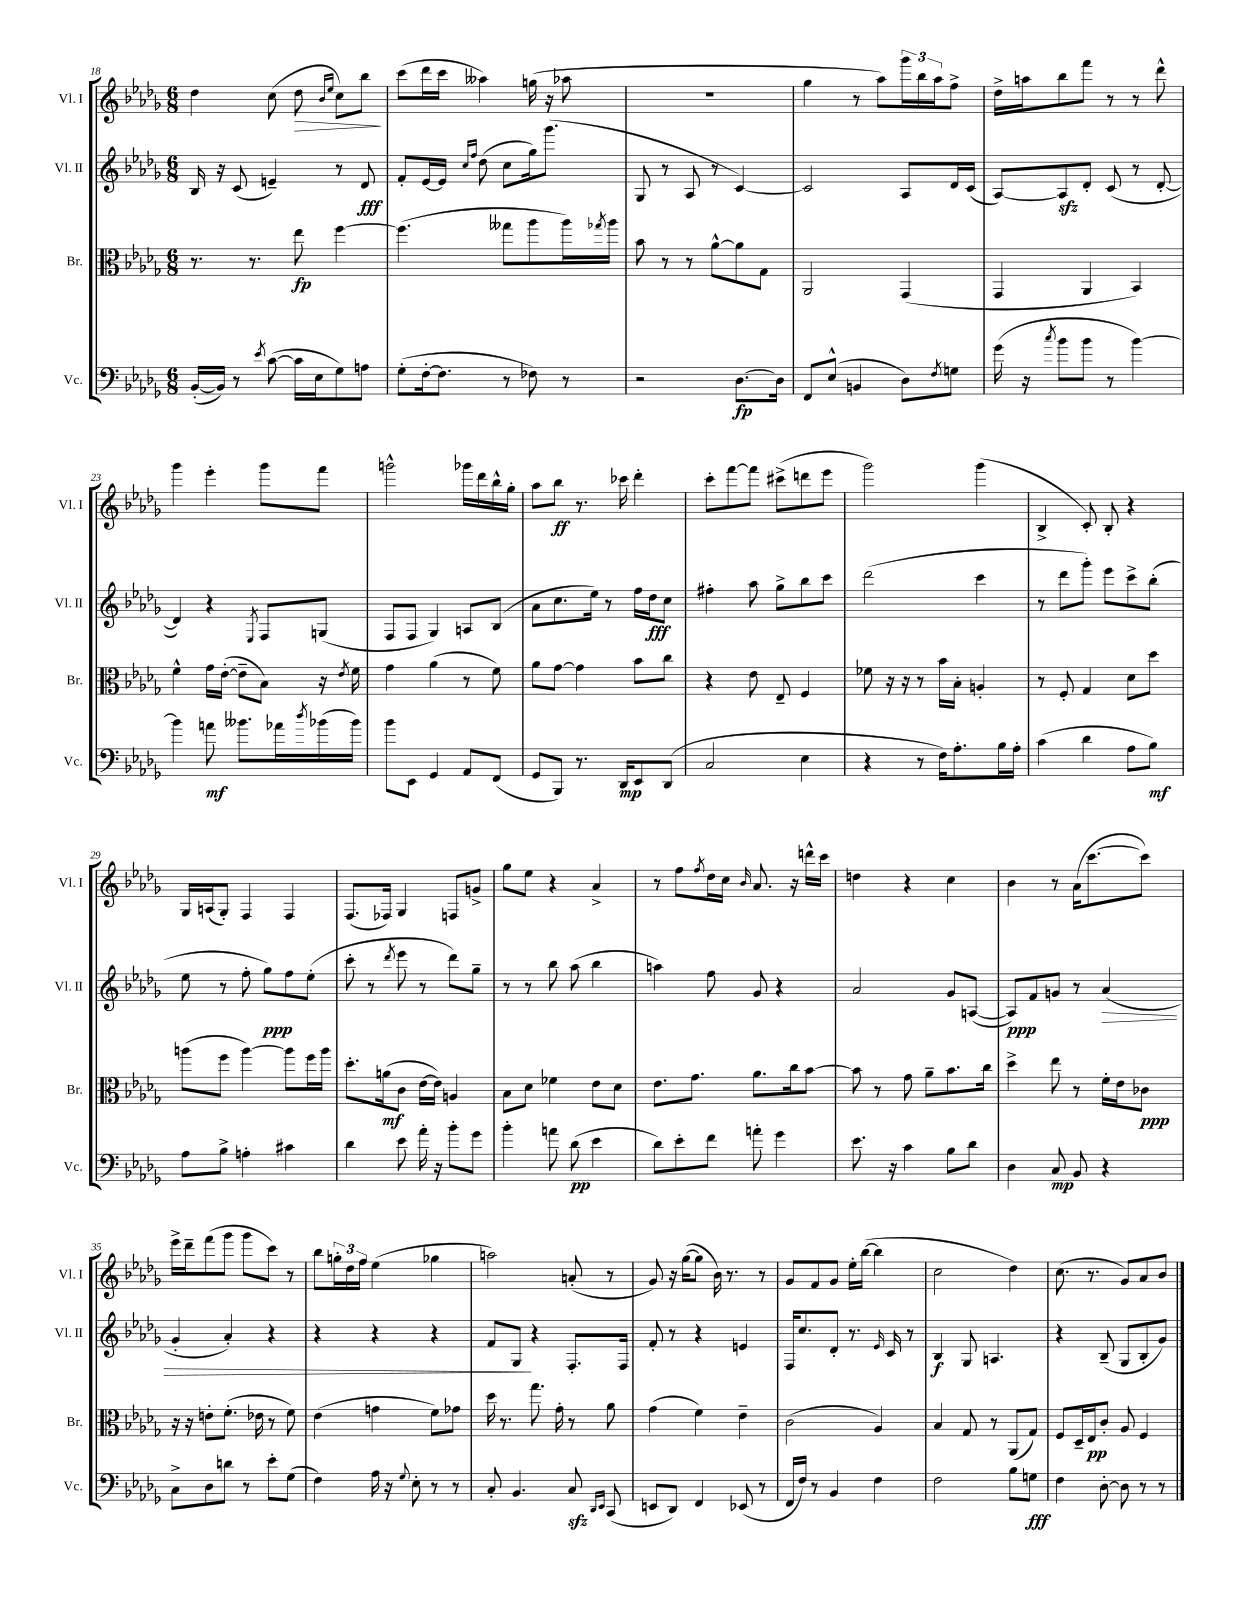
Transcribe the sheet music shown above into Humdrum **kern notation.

**kern	**dynam	**kern	**dynam	**kern	**dynam	**kern	**dynam
*part4	*part4	*part3	*part3	*part2	*part2	*part1	*part1
*staff4	*staff4	*staff3	*staff3	*staff2	*staff2	*staff1	*staff1
*I"Vc.	*	*I"Br.	*	*I"Vl. II	*	*I"Vl. I	*
*I'Vc.	*	*I'Br.	*	*I'Vl. II	*	*I'Vl. I	*
*clefF4	*	*clefC3	*	*clefG2	*	*clefG2	*
*k[b-e-a-d-g-]	*	*k[b-e-a-d-g-]	*	*k[b-e-a-d-g-]	*	*k[b-e-a-d-g-]	*
*M6/8	*	*M6/8	*	*M6/8	*	*M6/8	*
=18	=18	=18	=18	=18	=18	=18	=18
([16BB-'/LL	.	8.r	.	16B-/	.	4dd-\	.
16BB-/JJ])	.	.	.	16r	.	.	.
8r	.	.	.	(8c/	.	.	.
.	.	8.r	.	.	.	.	.
8qe-/	.	.	.	.	.	.	.
([8c\	.	.	.	4en~/)	.	(8cc\	.
!	!	!	!	!	!	!	!LO:HP:b
16c\LL]	.	8ee-\	fp	.	.	8dd-\	>
16E-\J	.	.	.	.	.	.	.
.	.	.	.	.	.	16qqb-/LL	.
.	.	.	.	.	.	16qqee-/JJ	.
8G-\)	.	[4ff\	.	8r	.	8cc\L)	.
8An\J	.	.	.	8d-/	fff	8bb-\J	.
.	.	.	.	.	.	.	]
=19	=19	=19	=19	=19	=19	=19	=19
(8G-'\L	.	(4.ff\]	.	8f'/L	.	(8ccc\L	.
[16F'\k	.	.	.	[16e-/L	.	16ddd-\L	.
8.F\J]	.	.	.	16e-/JJ]	.	16ccc\JJ	.
.	.	.	.	16qqcc/LL	.	.	.
.	.	.	.	16qqff/JJ	.	.	.
.	.	.	.	(8dd-\	.	4aa--X\)	.
8r	.	8gg--X\L	.	8cc\L	.	.	.
8F-X\)	.	8aa-\	.	16gg-\k)	.	(16ggn\	.
.	.	.	.	(8.ggg-\J	.	16r	.
8r	.	16aa-\L)	.	.	.	8aa-X\	.
.	.	8qgg-X/	.	.	.	.	.
.	.	16aa-\JJ	.	.	.	.	.
=20	=20	=20	=20	=20	=20	=20	=20
2r	.	8b-\	.	8G-/	.	2.r	.
.	.	8r	.	8r	.	.	.
.	.	8r	.	8A-/	.	.	.
.	.	[8a-^^\L	.	8r	.	.	.
[8.D-\L	fp	8a-\]	.	[4c/)	.	.	.
.	.	8G-\J	.	.	.	.	.
16D-\Jk]	.	.	.	.	.	.	.
=21	=21	=21	=21	=21	=21	=21	=21
8FF/L	.	2AA-/	.	2c/]	.	4gg-\	.
(8E-^^/J	.	.	.	.	.	.	.
4BBn/	.	.	.	.	.	8r	.
.	.	.	.	.	.	8aa-\L)	.
8D-\L)	.	(4GG-/	.	8A-/L	.	24ggg-\L	.
.	.	.	.	.	.	24bb-\	.
.	.	.	.	.	.	24aa-\J	.
8qF/	.	.	.	.	.	.	.
8Gn\J	.	.	.	16d-/L	.	8ff^\J	.
.	.	.	.	(16c/JJ	.	.	.
=22	=22	=22	=22	=22	=22	=22	=22
(16g-\	.	4GG-/	.	[8A-/L)	.	16dd-^\LL	.
16r	.	.	.	.	.	16aan\J	.
8qcc/	.	.	.	.	.	.	.
8b-\L	.	.	.	8A-zz/]	.	8bb-\	.
8b-\J	.	4AA-/	.	8d-'/J	.	8fff\J	.
8r	.	.	.	(8c/	.	8r	.
[4b-\)	.	4BB-/)	.	8r	.	8r	.
.	.	.	.	[8d-'/	.	8ddd-^^\	.
!!LO:LB:g=z
=23	=23	=23	=23	=23	=23	=23	=23
4b-\]	.	4f^^\	.	4d-/])	.	4ggg-\	.
8an\	mf	16g-\LL	.	4r	.	4eee-'\	.
.	.	([16e-'\JJ	.	.	.	.	.
8.b--X\L	.	8e-~\L]	.	.	.	.	.
.	.	.	.	8qE-/	.	.	.
.	.	8B-\J)	.	8F/L	.	8ggg-\L	.
16a-X\L	.	.	.	.	.	.	.
8qdd-/	.	.	.	.	.	.	.
(16b-X\	.	16r	.	(8Gn/J	.	8fff\J	.
.	.	8qe-/	.	.	.	.	.
16b-\JJ)	.	16f\	.	.	.	.	.
=24	=24	=24	=24	=24	=24	=24	=24
8b-\L	.	4g-\	.	8F/L	.	2gggn^^\	.
8EE-\J	.	.	.	8F/J	.	.	.
4GG-/	.	(4a-\	.	4G-/)	.	.	.
8AA-/L	.	8r	.	8An/L	.	16ggg-X\LL	.
.	.	.	.	.	.	16ddd-\	.
(8FF/J	.	8f\)	.	(8B-/J	.	16bb-^^\	.
.	.	.	.	.	.	16gg-'\JJ	.
=25	=25	=25	=25	=25	=25	=25	=25
8GG-/L	.	8a-\L	.	8a-\L	.	8aa-\L	.
8BBB-/J)	.	[8g-\J	.	8.cc\	.	8bb-\J	ff
8.r	.	4g-\]	.	.	.	8.r	.
.	.	.	.	16ee-\Jk)	.	.	.
.	.	.	.	8r	.	.	.
16DD-/KL	mp	.	.	.	.	16ccc-X\	.
8EE-/	.	8b-\L	.	16ff\LL	.	4ddd-'\	.
.	.	.	.	16dd-\J	fff	.	.
(8DD-/J	.	8cc\J	.	8cc\J	.	.	.
=26	=26	=26	=26	=26	=26	=26	=26
2C/	.	4r	.	4ff#X'\	.	8ccc'\L	.
.	.	.	.	.	.	[8fff\	.
.	.	8e-\	.	8aa-\	.	8fff\J]	.
.	.	8E-~/	.	8gg-^\L	.	(8ccc#X^\L	.
4E-\	.	4F/	.	8bb-\	.	8dddn\	.
.	.	.	.	8ccc\J	.	8eee-\J	.
=27	=27	=27	=27	=27	=27	=27	=27
4r	.	8f-X\	.	(2ddd-\	.	2ggg-\)	.
.	.	16r	.	.	.	.	.
.	.	16r	.	.	.	.	.
8r	.	8r	.	.	.	.	.
16F\KL)	.	16b-\LL	.	.	.	.	.
8.A-'\	.	16B-'\JJ	.	.	.	.	.
.	.	4An'/	.	4ccc\	.	(4ggg-\	.
16B-\L	.	.	.	.	.	.	.
16A-'\JJ	.	.	.	.	.	.	.
=28	=28	=28	=28	=28	=28	=28	=28
(4c\	.	8r	.	8r	.	4B-^/	.
.	.	8F'/	.	8ddd-\L	.	.	.
4d-\	.	4G-/	.	8ggg-'\J)	.	8c'/)	.
.	.	.	.	8eee-\L	.	8B-'/	.
8A-\L	.	8d-\L	.	8ccc^\	.	4r	.
8B-\J)	mf	8dd-\J	.	(8bb-'\J	.	.	.
!!LO:LB:g=z
=29	=29	=29	=29	=29	=29	=29	=29
8A-\L	.	(8aan\L	.	8ee-\	.	16G-/LL	.
.	.	.	.	.	.	(16An/J	.
8B-^\J	.	8ff\J	.	8r	.	8G-'/J)	.
4An'\	.	[4aa\)	.	8ff'\	.	4F/	.
.	.	.	.	8gg-\L)	ppp	.	.
4c#X\	.	8aa\L]	.	8ff\	.	4F/	.
.	.	16ff\L	.	(8ee-'\J	.	.	.
.	.	16aa\JJ	.	.	.	.	.
=30	=30	=30	=30	=30	=30	=30	=30
4d-\	.	8.dd-'\L	.	8ccc'\	.	(8.F/L	.
.	.	.	.	8r	.	.	.
.	.	(16an\k	mf	.	.	16F-X/Jk)	.
.	.	.	.	8qddd-/	.	.	.
8e-\	.	8c\J	.	8eee-\	.	4G-/	.
16a-'\	.	[16e-\LL	.	8r	.	.	.
16r	.	16e-\JJ])	.	.	.	.	.
8b-'\L	.	4An/	.	8ddd-\L)	.	8Fn/L	.
8g-\J	.	.	.	8gg-~\J	.	8gn^/J	.
=31	=31	=31	=31	=31	=31	=31	=31
4b-'\	.	8B-\L	.	8r	.	8gg-\L	.
.	.	8d-\J	.	8r	.	8ee-\J	.
8an\	.	4f-X\	.	8bb-\	.	4r	.
(8d-\	pp	.	.	(8aa-\	.	.	.
4e-\	.	8e-\L	.	4bb-\	.	4a-^/	.
.	.	8d-\J	.	.	.	.	.
=32	=32	=32	=32	=32	=32	=32	=32
8d-\L)	.	8.e-\L	.	4aan\)	.	8r	.
8e-'\	.	.	.	.	.	8ff\L	.
.	.	8.g-\J	.	.	.	.	.
.	.	.	.	.	.	8qff/	.
8f\J	.	.	.	8ff\	.	16dd-\L	.
.	.	.	.	.	.	16cc\JJ	.
.	.	.	.	.	.	16qqb-/	.
8an'\	.	8.a-\L	.	8g-/	.	8.a-/	.
4g-\	.	.	.	4r	.	.	.
.	.	16cc\k	.	.	.	16r	.
.	.	[8b-\J	.	.	.	16dddn^^\LL	.
.	.	.	.	.	.	16ccc\JJ	.
=33	=33	=33	=33	=33	=33	=33	=33
8.e-\	.	8b-\]	.	2a-/	.	4ddn\	.
.	.	8r	.	.	.	.	.
16r	.	.	.	.	.	.	.
4c\	.	8g-\	.	.	.	4r	.
.	.	8a-~\L	.	.	.	.	.
8B-\L	.	8.b-\	.	8g-/L	.	4cc\	.
8d-\J	.	.	.	([8An/J	.	.	.
.	.	16cc\Jk	.	.	.	.	.
=34	=34	=34	=34	=34	=34	=34	=34
4D-\	.	4dd-^\	.	8A/L])	ppp	4b-\	.
.	.	.	.	8f/	.	.	.
8C/	mp	8ee-\	.	8gn/J	.	8r	.
8BB-/	.	8r	.	8r	.	(16a-\KL	.
.	.	.	.	.	.	[8.ccc\	.
!	!	!	!	!	!LO:HP:b	!	!
4r	.	16f'\LL	.	(4a-/	>	.	.
.	.	16e-\J	.	.	.	.	.
.	.	8c-X\J	ppp	.	.	8ccc\J])	.
!!LO:LB:g=z
=35	=35	=35	=35	=35	=35	=35	=35
8C^\L	.	16r	.	4g-'/	.	16eee-^\LL	.
.	.	16r	.	.	.	16ddd-~\J	.
8D-\	.	8en'\L	.	.	.	(8fff\	.
8dn\J	.	(8.f'\J	.	4a-'/)	.	8ggg-\J	.
8r	.	.	.	.	.	8ggg-\L	.
.	.	16e-X\	.	.	.	.	.
8e-'\L	.	8r	.	4r	.	8ccc\J)	.
(8G-\J	.	8f\)	.	.	.	8r	.
=36	=36	=36	=36	=36	=36	=36	=36
4F\)	.	(4e-\	.	4r	.	8bb-\L	.
.	.	.	.	.	.	24ggn'\L	.
.	.	.	.	.	.	24dd-\	.
.	.	.	.	.	.	24ff\JJ	.
16A-\	.	4gn\	.	4r	.	(4ee-\	.
16r	.	.	.	.	.	.	.
8qqG-/	.	.	.	.	.	.	.
8E-'\	.	.	.	.	.	.	.
8r	.	8f\L)	.	4r	.	4gg-X\	.
8r	.	8g-X\J	.	.	.	.	.
=37	=37	=37	=37	=37	=37	=37	=37
8C'/	.	16dd-\	.	8f/L	.	2aan\)	.
.	.	8.r	.	.	.	.	.
4.BB-/	.	.	.	8G-/J	.	.	.
.	.	8.gg-\	.	4r	]	.	.
.	.	16g-'\	.	.	.	.	.
8Czz/	.	8r	.	8.F'/L	.	(8an'/	.
16qqDD-/LL	.	.	.	.	.	.	.
16qqEE-/JJ	.	.	.	.	.	.	.
(8CC/	.	8a-\	.	.	.	8r	.
.	.	.	.	16F/Jk	.	.	.
=38	=38	=38	=38	=38	=38	=38	=38
8EEn/L	.	(4g-\	.	8f'/	.	8g-/)	.
8DD-/J)	.	.	.	8r	.	16r	.
.	.	.	.	.	.	([16gg-\KL	.
4FF/	.	4f\)	.	4r	.	8gg-\J]	.
.	.	.	.	.	.	16b-\)	.
.	.	.	.	.	.	8.r	.
(8EE-X/	.	4e-~\	.	4en/	.	.	.
8r	.	.	.	.	.	8r	.
=39	=39	=39	=39	=39	=39	=39	=39
16FF/LL	.	(2c\	.	16F/KL	.	8g-/L	.
16F/JJ)	.	.	.	8.cc/	.	.	.
8r	.	.	.	.	.	8f/	.
4BB-/	.	.	.	8d-'/J	.	8g-/J	.
.	.	.	.	8.r	.	16ee-'\LL	.
.	.	.	.	.	.	([16bb-\JJ	.
4F\	.	4A-/)	.	.	.	4bb-\]	.
.	.	.	.	16qqe-/	.	.	.
.	.	.	.	16c/	.	.	.
.	.	.	.	8r	.	.	.
=40	=40	=40	=40	=40	=40	=40	=40
2F\	.	4B-/	.	4B-/	f	2cc\	.
.	.	8G-/	.	8G-/	.	.	.
.	.	8r	.	4.An/	.	.	.
8B-\L	.	(8AA-/L	.	.	.	4dd-\)	.
8Gn\J	fff	8G-/J)	.	.	.	.	.
=41	=41	=41	=41	=41	=41	=41	=41
4F\	.	8F/L	.	4r	.	(8.cc\	.
.	.	16D-~/L	.	.	.	.	.
.	.	16E-/J	pp	.	.	8.r	.
[8D-'\	.	8c'/J	.	(8B-~/	.	.	.
8D-\]	.	8A-/	.	8G-/L	.	8g-/L)	.
8r	.	4F/	.	8B-'/	.	8a-/	.
8r	.	.	.	8g-/J)	.	8b-/J	.
==	==	==	==	==	==	==	==
*-	*-	*-	*-	*-	*-	*-	*-
